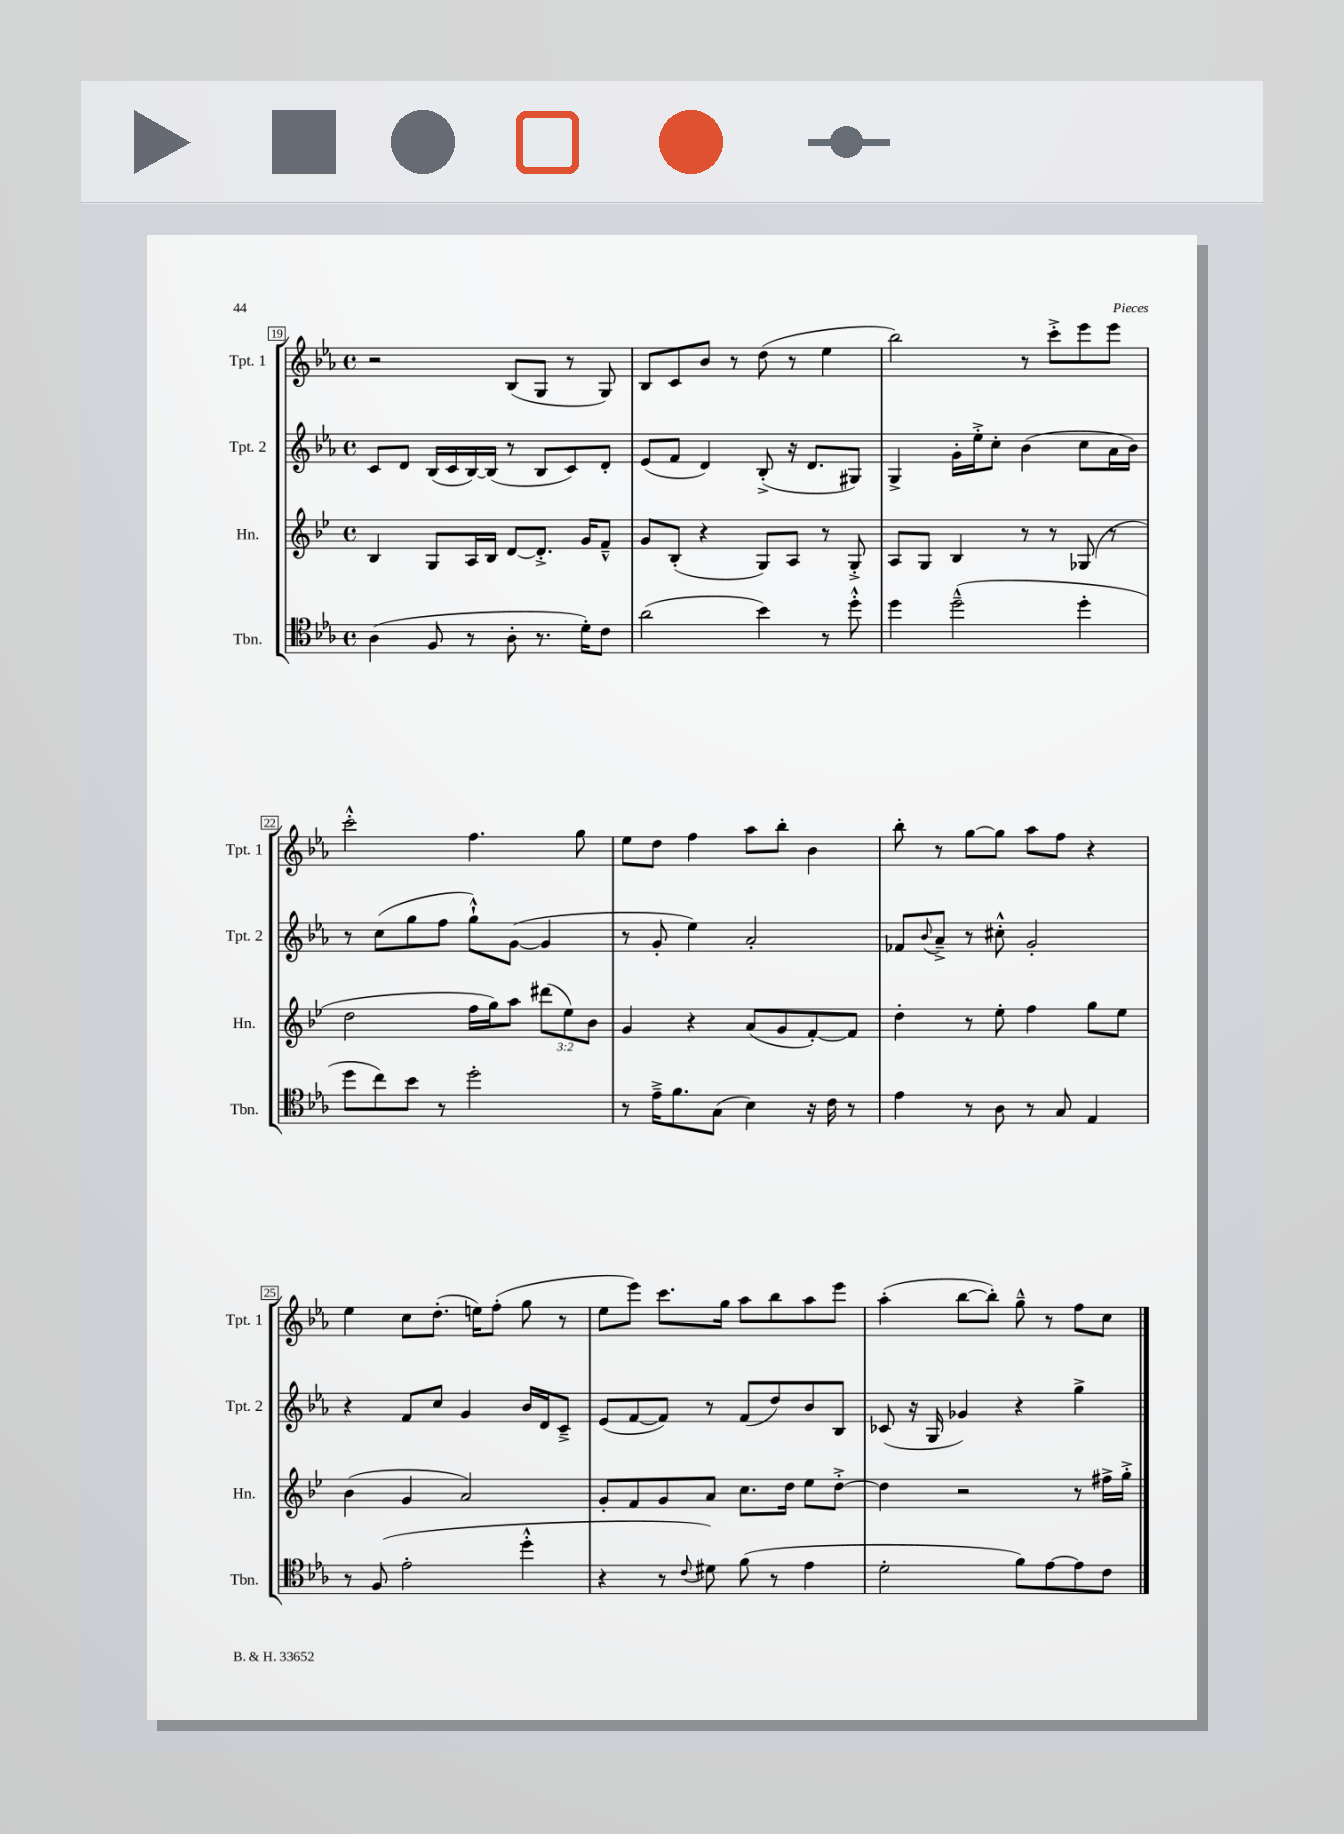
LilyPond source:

<<
\new StaffGroup <<
\new Staff = "s0" \with { instrumentName = "Tpt. 1" shortInstrumentName = "Tpt. 1" } {
    \clef treble \key ees \major \defaultTimeSignature \time 4/4
    r2 bes8( g8 r8 g8) |
    bes8 c'8 bes'8 r8 d''8( r8 ees''4 |
    bes''2) r8 c'''8-.-> ees'''8 ees'''8 |
    c'''2-.-^ f''4. g''8 |
    ees''8 d''8 f''4 aes''8 bes''8-. bes'4 |
    bes''8-. r8 g''8~ g''8 aes''8 f''8 r4 |
    ees''4 c''8 d''8.-.( e''16) f''8-.( g''8 r8 |
    ees''8 ees'''8) c'''8. g''16 aes''8 bes''8 aes''8 ees'''8 |
    aes''4-.( bes''8~ bes''8-.) g''8---^ r8 f''8 c''8 \bar "|." |
}
\new Staff = "s1" \with { instrumentName = "Tpt. 2" shortInstrumentName = "Tpt. 2" } {
    \clef treble \key ees \major \defaultTimeSignature \time 4/4
    c'8 d'8 bes16( c'16 bes16~) bes16( r8 bes8 c'8) d'8-. |
    ees'8( f'8 d'4) bes8-.->( r16 d'8. gis8) |
    g4-> g'16-. ees''16-.-> c''8-. bes'4( c''8 aes'16 bes'16) |
    r8 c''8( g''8 f''8 g''8-!-^) g'8~( g'4 |
    r8 g'8-. ees''4) aes'2-. |
    fes'8 \appoggiatura { bes'8 } aes'8---> r8 cis''8-.-^ g'2-. |
    r4 f'8 c''8 g'4 bes'16 d'16 c'8---> |
    ees'8( f'8~ f'8) r8 f'8( d''8) bes'8 bes8 |
    ces'8( r16 g16 ges'4) r4 g''4-> \bar "|." |
}
\new Staff = "s2" \with { instrumentName = "Hn." shortInstrumentName = "Hn." } {
    \clef treble \key bes \major \defaultTimeSignature \time 4/4 \override Staff.TupletNumber.text = #tuplet-number::calc-fraction-text
    bes4 g8 a16 bes16 d'8~ d'8.-.-> g'16 f'8---^ |
    g'8 bes8-.( r4 g8) a8 r8 g8-.-> |
    a8 g8 bes4 r8 r8 ges8( r8 |
    d''2 f''16 g''16) a''8 \tuplet 3/2 { dis'''8( ees''8) bes'8 } |
    g'4 r4 a'8( g'8 f'8~-.) f'8 |
    d''4-. r8 ees''8-. f''4 g''8 ees''8 |
    bes'4( g'4 a'2) |
    g'8-. f'8 g'8 a'8 c''8. d''16 ees''8 d''8~-.-> |
    d''4 r2 r8 fis''16-> g''16-.-> \bar "|." |
}
\new Staff = "s3" \with { instrumentName = "Tbn." shortInstrumentName = "Tbn." } {
    \clef tenor \key ees \major \defaultTimeSignature \time 4/4
    aes4( f8 r8 aes8-. r8. d'16-.) c'8 |
    aes'2( bes'4) r8 d''8-.-^ |
    d''4 d''2---^( d''4-. |
    d''8 c''8) bes'8 r8 d''2-. |
    r8 ees'16---> f'8. g8( bes4) r16 c'16 r8 |
    ees'4 r8 aes8 r8 g8 ees4 |
    r8 f8( ees'2-. d''4-.-^ |
    r4 r8 \appoggiatura { c'8 } dis'8) f'8( r8 ees'4 |
    d'2-. f'8) ees'8~ ees'8 c'8 \bar "|." |
}
>>
>>
\layout { \context { \Score currentBarNumber = #19 \override BarNumber.stencil = #(make-stencil-boxer 0.1 0.3 ly:text-interface::print) } }
